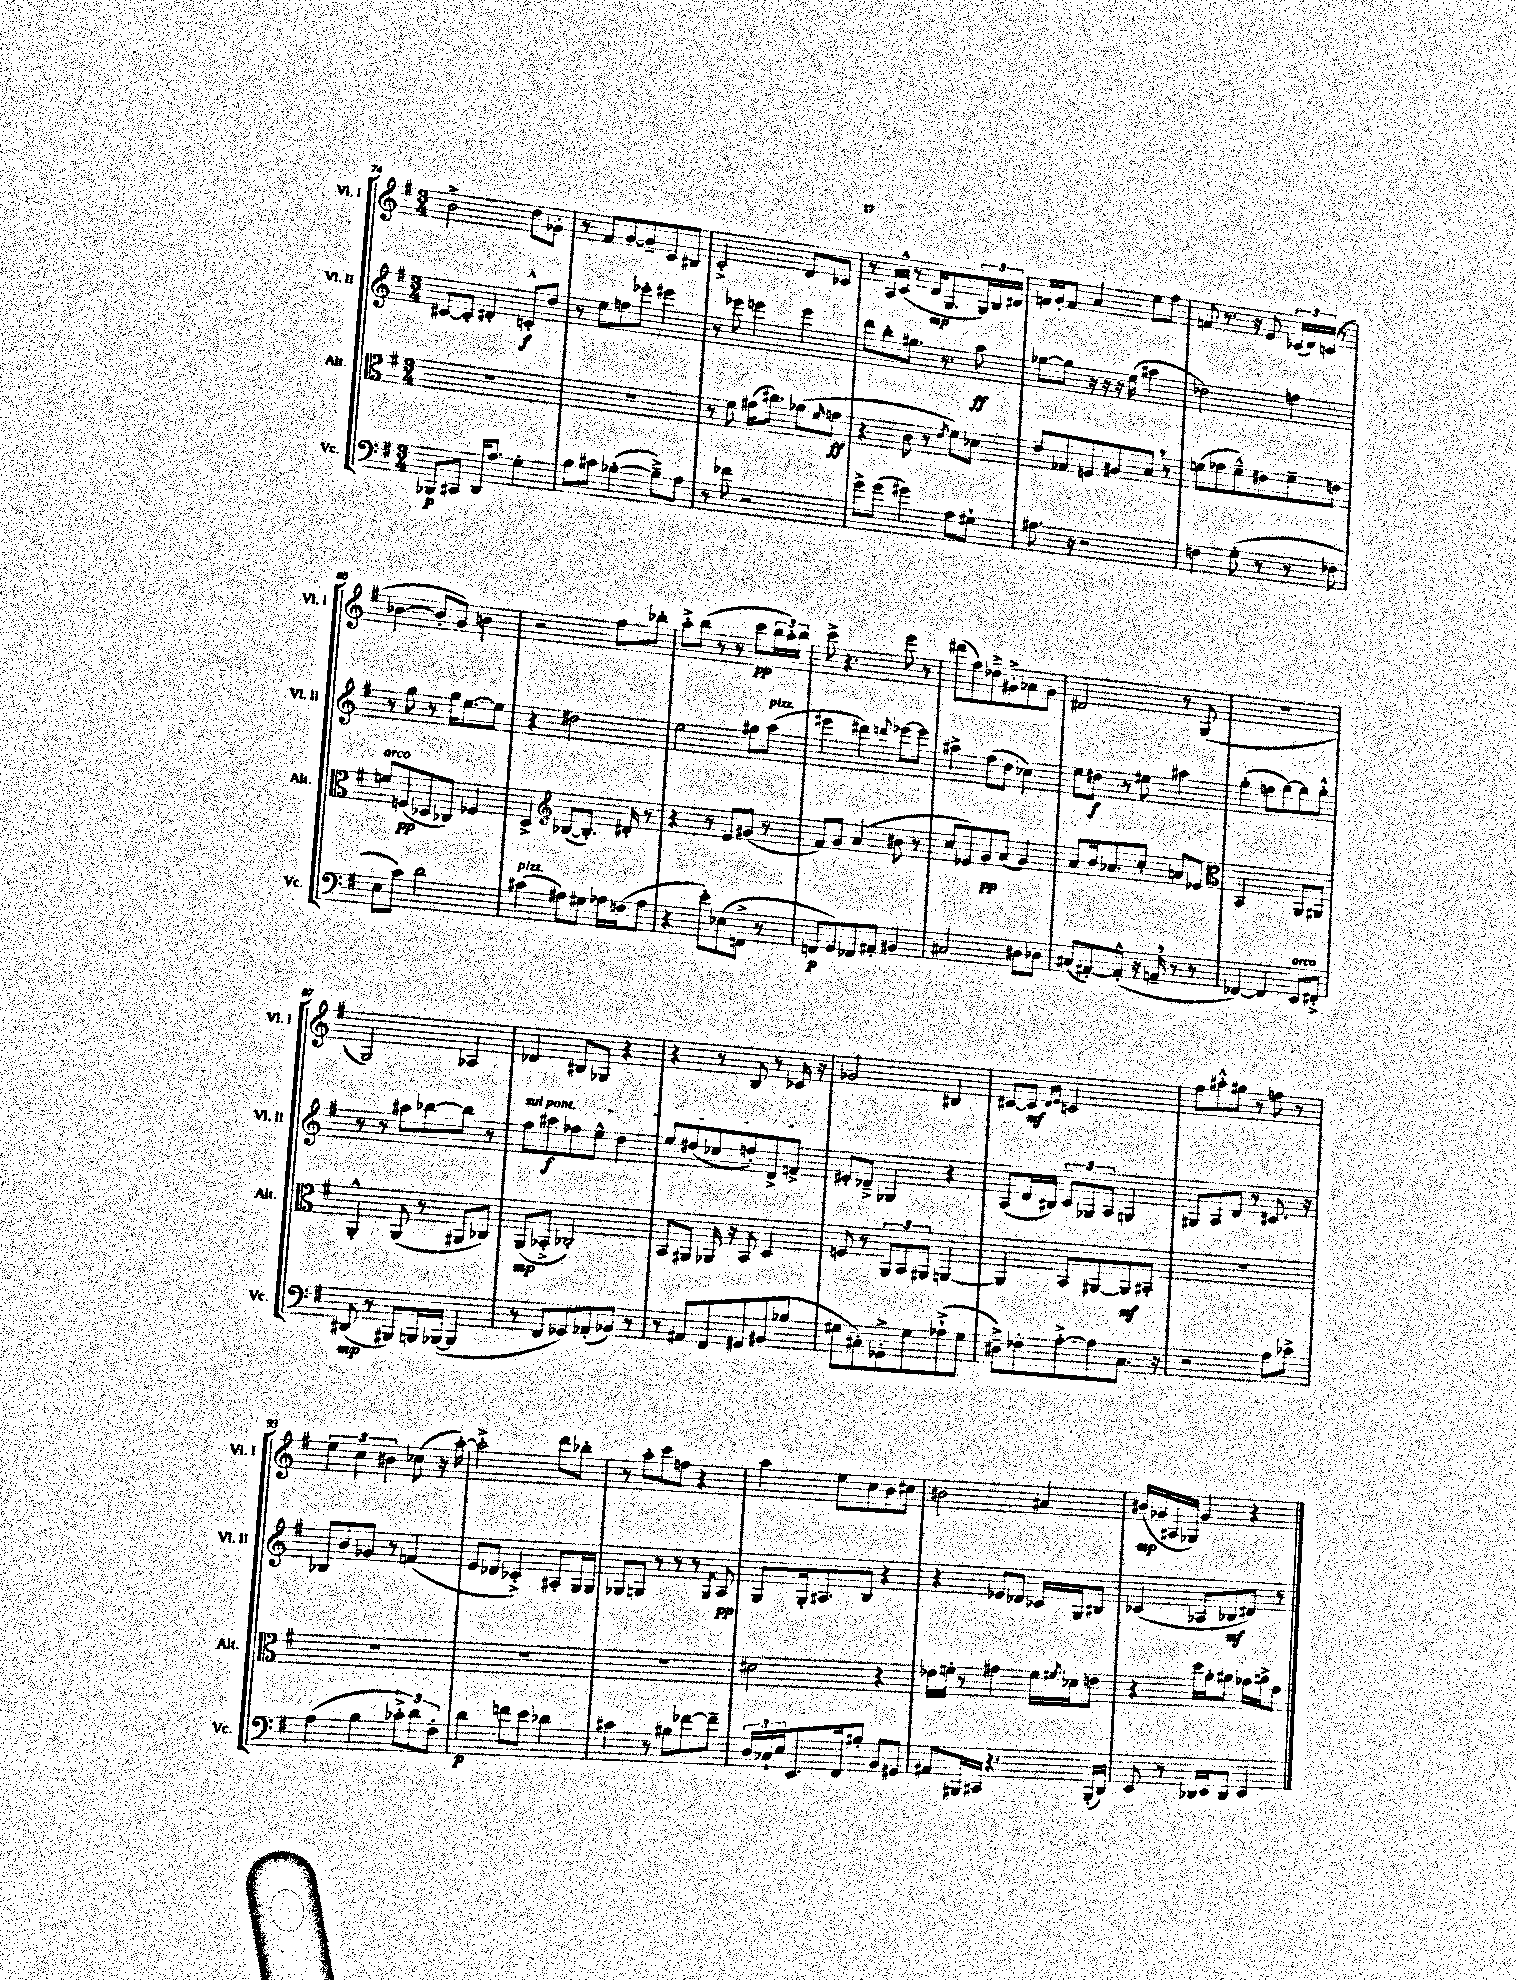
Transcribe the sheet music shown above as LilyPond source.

<<
\new StaffGroup <<
\new Staff = "s0" \with { instrumentName = "Vl. I" shortInstrumentName = "Vl. I" } {
    \clef treble \key g \major \numericTimeSignature \time 3/4
    b'2-> d''8 ges'8-. |
    r8 fis'8 g'8~ g'8-- c'8 bis8 |
    c'2-.-> d'8 ces'8 |
    r8 a16 c'16-^( r8 d'16\mp g8. \tuplet 3/2 { g16) b16 dis'16 } |
    f'16 g'16-. f'8 a'4 e''8 fis''8 |
    f'8 r8. r16 e'8 \tuplet 3/2 { ces'16( d'16) c'16( } r8 |
    bes'4~ bes'8-. g'8) b'4 |
    r2 fis''8 bes''8-. |
    a''8-.-> b''8( r8 r8 c'''8\pp \tuplet 3/2 { b''16 a''16-.) b''16 } |
    c'''8-> r4. e'''8 r8 |
    dis'''8( fis''8) des''8---> gis'8-.-> aes'8 gis'8 |
    dis'2 r8 g8( |
    R2. |
    g2) aes4 |
    des'4 bis8 ges8 r4 |
    r4 r8 b8 r8 ces'16 r16 |
    ges'2 bis4 |
    cis'8~ cis'8\mf \grace { d'16 e'16 } c'2 |
    fis''8 ais''8-.-^ gis''8 r8 f''8 r8 |
    \tuplet 3/2 { e''4 c''4 bis'4 } ces''8( r16 a''16~-.) |
    a''2-.-> d'''8 bes''8-. |
    r8 a''8-. c'''8 f''8 r4 |
    a''4 e''8 c''8 b'8 cis''8 |
    bis'2 ais'4 |
    bis'16\mp( ges'16 ais16 ges16) ges'4 r4 \bar "|." |
}
\new Staff = "s1" \with { instrumentName = "Vl. II" shortInstrumentName = "Vl. II" } {
    \clef treble \key g \major \numericTimeSignature \time 3/4
    cis'8~ cis'8-. dis'4-. c'8-.-^\f d''8 |
    r8 e''8 f''8 ees'''8-. eis'''4 |
    r8 ees'''8 e'''4 e'''4 |
    d'''8 b''8-. gis''8. r8. a''8\ff |
    ges''8~ ges''8 r16 r16 r16 e''16( ais''4 |
    des''2) f''4 |
    r8 g''8 r8 g''16 e''8.~ e''8 |
    r4 dis''2 |
    e''2 gis''8 a''8^\markup { \italic "pizz." }( |
    eis'''4 dis'''4) \appoggiatura { d'''8 } ees'''8~ ees'''8 |
    ais''4-> fis''8( d''8 ces''4) |
    e''8 dis''8\f r8 eis''8 ais''4 |
    g''4-.( f''8 g''8~) g''8 g''8-.-^ |
    r8 r8 ais''8 bes''8~ bes''8 r8 |
    \once \override TextSpanner.bound-details.left.text = \markup { \italic "sul pont." } fis''8\startTextSpan ais''8\f fes''8 e''8-^ d''4 |
    e''8 dis''8( ces''8 d''8-.) d'8-> f'8->\stopTextSpan |
    eis'8-. des'8---> ges4 r4 |
    a8( d'16 bis16) \tuplet 3/2 { c'8 ges8 a8 } g4 |
    gis8 a8 d'8 r8 cis'8. r16 |
    bes8 b'8 ges'8 r8 f'4( |
    e'8 des'8 ces'4-.->) ais8-. g16 g16 |
    ges8 g8 r8 r8 r8 \acciaccatura { g8 } a8\pp |
    g8 g16-. ais8. b8 r4 |
    r4 ees'8 des'8 ces'16 g16 bis8 |
    ces'4( aes8 bes8\mf dis'8) r8 \bar "|." |
}
\new Staff = "s2" \with { instrumentName = "Alt." shortInstrumentName = "Alt." } {
    \clef alto \key g \major \numericTimeSignature \time 3/4
    R2. |
    R2. |
    r8 fis'8 gis'16( cis''8.) aes'8( \grace { fis'16 } g'8\ff |
    r4 c'8 r8 \acciaccatura { e'8 } fis'8) des'8 |
    e'8 ges8 f8 ais8 b8 \breathe r8 |
    f'8( ges'8 f'8---^) eis'8 f'8-- e'8 |
    f'8^\markup { \italic "arco" } f8\pp( des8 ces8) fes4 |
    d4-> \clef treble bes8~( bes8.-.) dis'16-. r8 |
    r4 r8 e'8 gis'8( r8 |
    fis'8) g'8 a'4( bis'8 r8 |
    c''8 ees'8) g'8\pp a'8( g'4) |
    a'8 b'16 aes'8. c''8-. a'8 ees'8 |
    \clef alto b,2 a,8 ais,8 |
    a,4-.-^ a,8( r8 ais,8 ces8) |
    a,8\mp( bes,8-.-> ces2-.) |
    b,8 ais,8 aes,16 r16 b,8 d4 |
    f8 r8 \tuplet 3/2 { a,8 b,8 ais,8 } a,4~ |
    a,4 b,8 ais,8~ ais,8\mf bis,8-. |
    R2. |
    R2. |
    R2. |
    R2. |
    dis'2 r4 |
    ees'16 f'16-. r8 gis'4 f'16 \acciaccatura { fis'8 } des'16 e'8 |
    r4 d''16 a'16-. ais'8 ges'16 a'16-> e'8 \bar "|." |
}
\new Staff = "s3" \with { instrumentName = "Vc." shortInstrumentName = "Vc." } {
    \clef bass \key g \major \numericTimeSignature \time 3/4
    bes,,8\p cis,8 d,16 a8. g4-. |
    b8 cis'8 bes4~-.( bes8--->) a8 |
    r8 fes'8 r2 |
    g'8-> g'8( gis'4) a8 gis8-! |
    ais8. r16 r2 |
    f4 g8-.( r8 r8 fes8 |
    e8 c'8) d'2 |
    cis'4^\markup { \italic "pizz." }( ais8) gis8 aes16 f16( aes8 |
    r4 e'8-.) ees8( f,8-> r8 |
    f,8\p g,8) fes,8 ais,8-. bis,4 |
    cis2 dis8 des8 |
    cis8( ais,8~-.) ais,8-.-^( r16 a,16-- \breathe r8 r8 |
    fes,4~) fes,4 e,8^\markup { \italic "arco" } fis,8-.-> |
    dis,8\mp( r8 bis,,8) b,,16 bes,,16~( bes,,4 |
    r8 fis,8 ges,8) aes,8-.( bes,8) r8 |
    r8 ais,8 fis,8 gis,8 bis,8( bes8 |
    gis8 cis8-.) ges,8-.-> gis8 aes8-!->( gis8 |
    dis8--->) fes8-. a8~-.-> a8 c8. r16 |
    r2 a8 ces'8-> |
    a4( b4 \tuplet 3/2 { ces'8-.->) d'8 fis8-. } |
    d'4\p f'8 e'8 des'4 |
    cis'4 r8 bis8 fes'8~ fes'8-- |
    \tuplet 3/2 { d16 ces16-! e16 } e,8. fis,16 bis8-. b,8 gis,8 |
    ais,8 bis,,16 cis,16 r4. bis,,16-.( d,16) |
    e,8 r8 des,16 e,16 des,8 e,4 \bar "|." |
}
>>
>>
\layout { \context { \Score currentBarNumber = #74 } }
